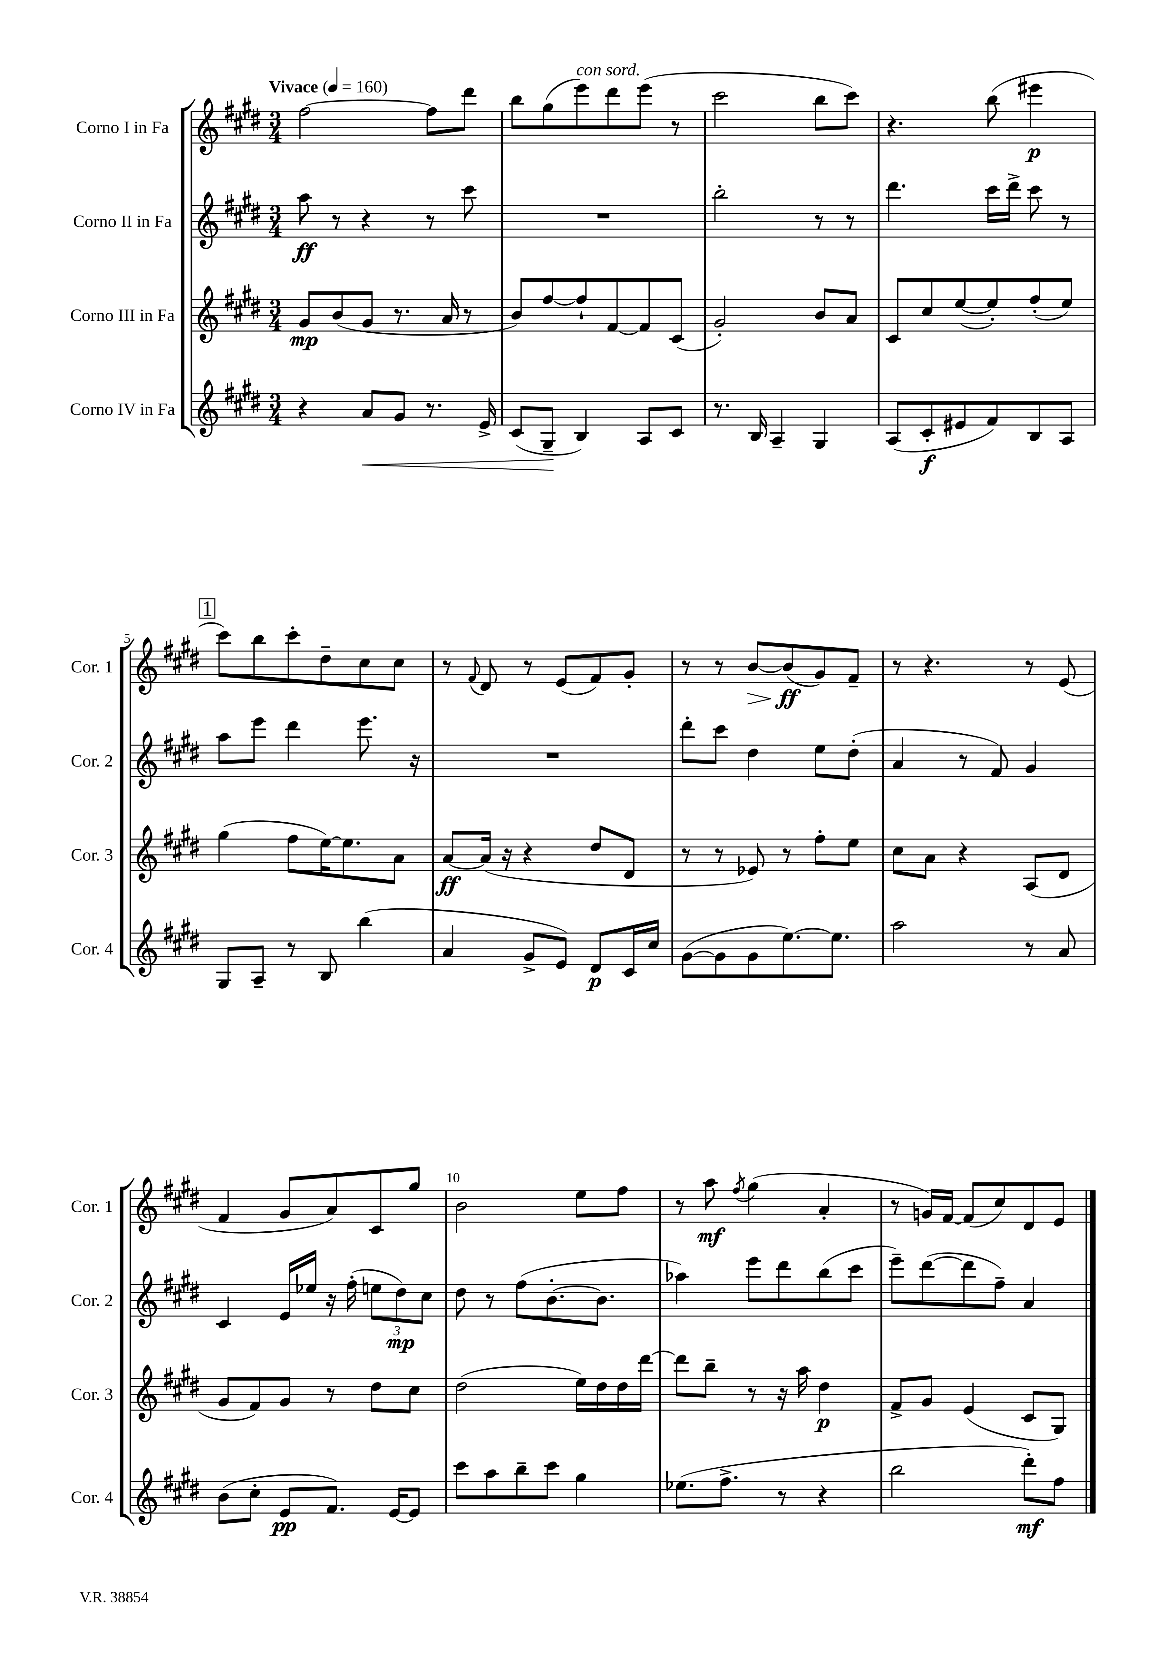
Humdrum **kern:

**kern	**kern	**kern	**kern
*staff4	*staff3	*staff2	*staff1
*clefG2	*clefG2	*clefG2	*clefG2
*k[f#c#g#d#]	*k[f#c#g#d#]	*k[f#c#g#d#]	*k[f#c#g#d#]
*M3/4	*M3/4	*M3/4	*M3/4
*MM160	*MM160	*MM160	*MM160
4r	8g#	8aa	[2ff#
.	(8b	8r	.
8a	8g#	4r	.
8g#	8.r	.	.
8.r	.	8r	8ff#]
.	16a	.	.
.	8r	8ccc#	8ddd#
16e^	.	.	.
=	=	=	=
(8c#	8b)	2.r	8bb
8G#~	[8ff#	.	(8gg#
4B)	8ff#`]	.	8eee)
.	[8f#	.	8ddd#
8A	8f#]	.	(8eee
8c#	(8c#	.	8r
=	=	=	=
8.r	2g#')	2bb'	2ccc#
16B	.	.	.
4A~	.	.	.
4G#	8b	8r	8bb
.	8a	8r	8ccc#)
=	=	=	=
(8A	8c#	4.ddd#	4.r
8c#'	8cc#	.	.
8e#	([8ee	.	.
8f#)	8ee'])	16ccc#	(8bb
.	.	16ddd#^	.
8B	(8ff#'	8ccc#	4eee#
8A	8ee)	8r	.
=	=	=	=
8G#	(4gg#	8aa	8ccc#)
8A~	.	8eee	8bb
8r	8ff#	4ddd#	8ccc#'
8B	[16ee)	.	8dd#~
.	8.ee]	.	.
(4bb	.	8.eee	8cc#
.	8a	.	8cc#
.	.	16r	.
=	=	=	=
4a	[8a	2.r	8r
.	.	.	8qqf#
.	(16a]	.	8d#
.	16r	.	.
8g#^	4r	.	8r
8e)	.	.	(8e
8d#	8dd#	.	8f#)
16c#	8d#	.	8g#'
16cc#	.	.	.
=	=	=	=
([8g#	8r	8ddd#'	8r
8g#]	8r	8ccc#	8r
8g#	8e-)	4dd#	[8b
[8.ee)	8r	.	(8b]
.	8ff#'	8ee	8g#)
8.ee]	.	.	.
.	8ee	(8dd#'	8f#~
=	=	=	=
2aa	8cc#	4a	8r
.	8a	.	4.r
.	4r	8r	.
.	.	8f#)	.
8r	(8A	4g#	8r
8a	8d#	.	(8e
=	=	=	=
(8b	8g#	4c#	4f#
8cc#'	8f#)	.	.
8e	8g#	16e	8g#
.	.	16ee-	.
8.f#)	8r	16r	8a)
.	.	(16ff#'	.
.	8dd#	12ee	8c#
[16e	.	.	.
.	.	12dd#)	.
8e]	8cc#	.	8gg#
.	.	12cc#	.
=	=	=	=
8ccc#	(2dd#	8dd#	2b
8aa	.	8r	.
8bb~	.	(8ff#	.
8ccc#	.	[8.b'	.
4gg#	16ee)	.	8ee
.	16dd#	8.b]	.
.	16dd#	.	8ff#
.	[16ddd#	.	.
=	=	=	=
(8.ee-	8ddd#]	4aa-)	8r
.	8bb~	.	8aa
8.ff#^	.	.	.
.	.	.	8qff#
.	8r	8eee	(4gg#
8r	16r	8ddd#	.
.	16aa	.	.
4r	4dd#	(8bb	4a'
.	.	8ccc#	.
=	=	=	=
2bb	8f#^	8eee~)	8r
.	8g#	([8ddd#	16g)
.	.	.	[16f#
.	(4e	8ddd#]	(8f#]
.	.	8ff#~)	8cc#)
8ddd#')	8c#	4a	8d#
8ff#	8G#)	.	8e
==	==	==	==
*-	*-	*-	*-
